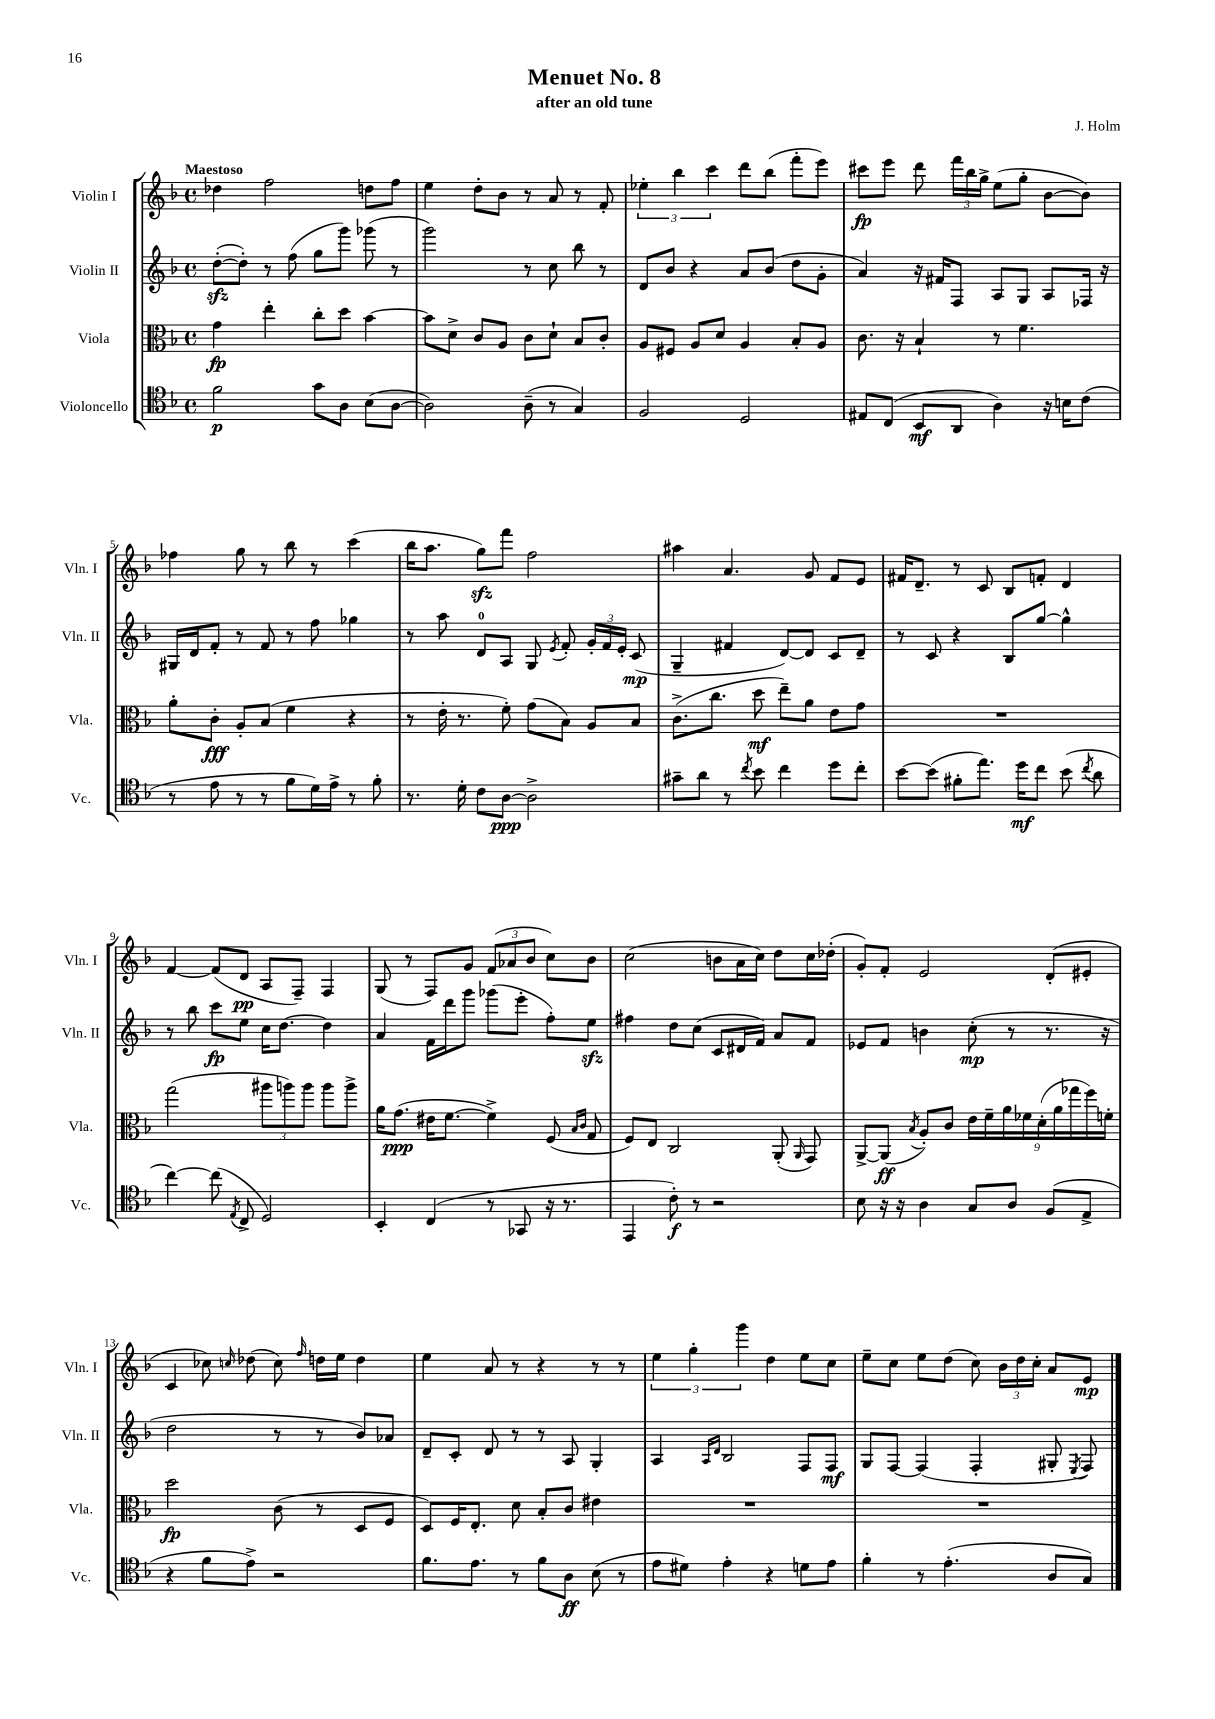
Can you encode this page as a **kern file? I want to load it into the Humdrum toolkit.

**kern	**dynam	**kern	**dynam	**kern	**dynam	**kern	**dynam
*part4	*part4	*part3	*part3	*part2	*part2	*part1	*part1
*staff4	*staff4	*staff3	*staff3	*staff2	*staff2	*staff1	*staff1
*I"Violoncello	*	*I"Viola	*	*I"Violin II	*	*I"Violin I	*
*I'Vc.	*	*I'Vla.	*	*I'Vln. II	*	*I'Vln. I	*
*clefC4	*	*clefC3	*	*clefG2	*	*clefG2	*
*k[b-]	*	*k[b-]	*	*k[b-]	*	*k[b-]	*
*M4/4	*	*M4/4	*	*M4/4	*	*M4/4	*
*met(c)	*	*met(c)	*	*met(c)	*	*met(c)	*
=1	=1	=1	=1	=1	=1	=1	=1
!	!	!	!	!	!	!LO:TX:a:B:t=Maestoso	!
2f\	p	4g\	fp	([8ddzz'\L	.	4dd-X\	.
.	.	.	.	8dd'\J])	.	.	.
.	.	4ee'\	.	8r	.	2ff\	.
.	.	.	.	(8ff\	.	.	.
8g\L	.	8cc'\L	.	8gg\L	.	.	.
8A\J	.	8dd\J	.	8ggg\J)	.	.	.
(8B-\L	.	[4b-\	.	(8ggg-X\	.	8ddn\L	.
[8A\J	.	.	.	8r	.	8ff\J	.
=2	=2	=2	=2	=2	=2	=2	=2
2A\])	.	8b-\L]	.	2ggg\)	.	4ee\	.
.	.	8d^\J	.	.	.	.	.
.	.	8c/L	.	.	.	8dd'\L	.
.	.	8A/J	.	.	.	8b-\J	.
(8A~\	.	8c\L	.	8r	.	8r	.
8r	.	8d`\J	.	8cc\	.	8a/	.
4G/)	.	8B-/L	.	8bb-\	.	8r	.
.	.	8c'/J	.	8r	.	8f'/	.
=3	=3	=3	=3	=3	=3	=3	=3
2F/	.	8A/L	.	8d/L	.	6ee-X'\	.
.	.	8F#X/J	.	8b-/J	.	.	.
.	.	.	.	.	.	6bb-\	.
.	.	8A/L	.	4r	.	.	.
.	.	.	.	.	.	6ccc\	.
.	.	8d/J	.	.	.	.	.
2D/	.	4A/	.	8a/L	.	8ddd\L	.
.	.	.	.	(8b-/J	.	(8bb-\J	.
.	.	8B-'/L	.	8dd\L	.	8fff'\L	.
.	.	8A/J	.	8g'\J	.	8eee\J)	.
=4	=4	=4	=4	=4	=4	=4	=4
8E#X/L	.	8.c\	.	4a/)	.	8ccc#X\L	fp
(8C/J	.	.	.	.	.	8eee\J	.
.	.	16r	.	.	.	.	.
8BB-/L	mf	4B-`/	.	16r	.	8ddd\	.
.	.	.	.	16f#X/KL	.	.	.
8AA/J	.	.	.	8F/J	.	24fff\LL	.
.	.	.	.	.	.	24bb-\	.
.	.	.	.	.	.	24gg^\JJ	.
4A\)	.	8r	.	8A/L	.	(8ee\L	.
.	.	4.f\	.	8G/J	.	8gg'\J	.
16r	.	.	.	8A/L	.	[8b-\L	.
16Bn\KL	.	.	.	.	.	.	.
(8c\J	.	.	.	16F-X/Jk	.	8b-\J])	.
.	.	.	.	16r	.	.	.
!!LO:LB:g=z
=5	=5	=5	=5	=5	=5	=5	=5
8r	.	8a'\L	.	16G#X/LL	.	4ff-X\	.
.	.	.	.	16d/J	.	.	.
8e\	.	8c'\J	fff	8f'/J	.	.	.
8r	.	8A'/L	.	8r	.	8gg\	.
8r	.	(8B-/J	.	8f/	.	8r	.
8f\L	.	4f\	.	8r	.	8bb-\	.
16d\L)	.	.	.	8ff\	.	8r	.
16e^\JJ	.	.	.	.	.	.	.
8r	.	4r	.	4gg-X\	.	(4ccc\	.
8f'\	.	.	.	.	.	.	.
=6	=6	=6	=6	=6	=6	=6	=6
8.r	.	8r	.	8r	.	16bb-\KL	.
.	.	.	.	.	.	8.aa\J	.
.	.	16e'\	.	8aa\	.	.	.
16d'\	.	8.r	.	.	.	.	.
8c\L	.	.	.	8d/L	.	8ggzz\L)	.
[8A\J	ppp	8f'\)	.	8A/J	.	8fff\J	.
2A^\]	.	(8g\L	.	8G/	.	2ff\	.
.	.	.	.	8qe/	.	.	.
.	.	8B-\J)	.	8f'/	.	.	.
.	.	8A/L	.	24g'/LL	.	.	.
.	.	.	.	24f/	.	.	.
.	.	.	.	24e'/JJ	.	.	.
.	.	8B-/J	.	(8c/	mp	.	.
=7	=7	=7	=7	=7	=7	=7	=7
8g#X~\L	.	(8.c^\L	.	4G~/	.	4aa#X\	.
8a\J	.	.	.	.	.	.	.
.	.	8.cc\J	.	.	.	.	.
8r	.	.	.	4f#X/	.	4.a/	.
8qcc/	.	.	.	.	.	.	.
8b-\	.	8dd\	mf	.	.	.	.
4cc\	.	8ee~\L)	.	[8d/L)	.	.	.
.	.	8a\J	.	8d/J]	.	8g/	.
8dd\L	.	8e\L	.	8c/L	.	8f/L	.
8cc'\J	.	8g\J	.	8d~/J	.	8e/J	.
=8	=8	=8	=8	=8	=8	=8	=8
[8b-\L	.	1r	.	8r	.	16f#X/KL	.
.	.	.	.	.	.	8.d~/J	.
(8b-\J]	.	.	.	8c/	.	.	.
8f#X'\L	.	.	.	4r	.	8r	.
8.ee\J)	.	.	.	.	.	8c/	.
.	.	.	.	8B-/L	.	8B-/L	.
16dd\KL	mf	.	.	.	.	.	.
8cc\J	.	.	.	[8gg/J	.	8fn'/J	.
(8b-\	.	.	.	4gg^^\]	.	4d/	.
8qcc/	.	.	.	.	.	.	.
8a\	.	.	.	.	.	.	.
!!LO:LB:g=z
=9	=9	=9	=9	=9	=9	=9	=9
[4cc\)	.	(2gg\	.	8r	.	[4f/	.
.	.	.	.	8bb-\	.	.	.
(8cc\]	.	.	.	8ccc\L	fp	(8f/L]	.
8qE/	.	.	.	.	.	.	.
8C^/	.	.	.	8ee\J	.	8d/J	pp
2D/)	.	12aa#X\L	.	16cc\KL	.	8A/L	.
.	.	.	.	[8.dd\J	.	.	.
.	.	12aan\)	.	.	.	.	.
.	.	.	.	.	.	8F~/J)	.
.	.	12aa\J	.	.	.	.	.
.	.	8aa\L	.	4dd\]	.	4F/	.
.	.	8aa^\J	.	.	.	.	.
=10	=10	=10	=10	=10	=10	=10	=10
4BB-'/	.	16a\KL	.	4a/	.	(8G/	.
.	.	(8.g\J	ppp	.	.	.	.
.	.	.	.	.	.	8r	.
(4C/	.	16e#X\KL	.	16f\LL	.	8F/L)	.
.	.	[8.f\J	.	16ddd\J	.	.	.
.	.	.	.	8ggg\J	.	8g/J	.
8r	.	4f^\])	.	(8ggg-X\L	.	(12f/L	.
.	.	.	.	.	.	12a-X/	.
8GG-X/	.	.	.	8eee'\J	.	.	.
.	.	.	.	.	.	12b-/J	.
16r	.	(8F/	.	8ff'\L)	.	8cc\L)	.
8.r	.	.	.	.	.	.	.
.	.	16qqB-/LL	.	.	.	.	.
.	.	16qqc/JJ	.	.	.	.	.
.	.	8G/	.	8eezz\J	.	8b-\J	.
=11	=11	=11	=11	=11	=11	=11	=11
4EE/	.	8F/L)	.	4ff#X\	.	(2cc\	.
.	.	8E/J	.	.	.	.	.
8c'\)	f	2C/	.	8dd\L	.	.	.
8r	.	.	.	(8cc\J	.	.	.
2r	.	.	.	8c/L	.	8bn\L	.
.	.	.	.	16d#X/L	.	16a\L	.
.	.	.	.	16f/JJ)	.	16cc\JJ)	.
.	.	(8AA'/	.	8a/L	.	8dd\L	.
.	.	16qqAA/	.	.	.	.	.
.	.	8GG/)	.	8f/J	.	16cc\L	.
.	.	.	.	.	.	(16dd-X'\JJ	.
=12	=12	=12	=12	=12	=12	=12	=12
8B-\	.	[8AA^/L	.	8e-X/L	.	8g'/L)	.
16r	.	(8AA/J]	ff	8f/J	.	8f'/J	.
16r	.	.	.	.	.	.	.
.	.	8qB-/	.	.	.	.	.
4A\	.	8A'/L)	.	4bn\	.	2e/	.
.	.	8c/J	.	.	.	.	.
8G/L	.	18e\LL	.	(8cc'\	mp	.	.
.	.	18f~\	.	.	.	.	.
.	.	18a\	.	.	.	.	.
8A/J	.	.	.	8r	.	.	.
.	.	18f-X\	.	.	.	.	.
.	.	(18d'\	.	.	.	.	.
(8F/L	.	.	.	8.r	.	(8d'/L	.
.	.	18a\	.	.	.	.	.
.	.	18gg-X\	.	.	.	.	.
8E^/J	.	.	.	.	.	8e#X'/J	.
.	.	18ff\)	.	.	.	.	.
.	.	.	.	16r	.	.	.
.	.	18fn'\JJ	.	.	.	.	.
!!LO:LB:g=z
=13	=13	=13	=13	=13	=13	=13	=13
4r	.	2dd\	fp	2dd\	.	4c/	.
8f\L	.	.	.	.	.	8cc-X\)	.
.	.	.	.	.	.	16qqccn/	.
8e^\J)	.	.	.	.	.	(8dd-X\	.
2r	.	(8c\	.	8r	.	8cc\)	.
.	.	.	.	.	.	16qqff/	.
.	.	8r	.	8r	.	16ddn\LL	.
.	.	.	.	.	.	16ee\JJ	.
.	.	8D/L	.	8b-/L)	.	4dd\	.
.	.	8F/J	.	8a-X/J	.	.	.
=14	=14	=14	=14	=14	=14	=14	=14
8.f\L	.	8D/L)	.	8d~/L	.	4ee\	.
.	.	16F/K	.	8c'/J	.	.	.
8.e\J	.	8.E'/J	.	.	.	.	.
.	.	.	.	8d/	.	8a/	.
8r	.	8d\	.	8r	.	8r	.
8f\L	.	8B-'/L	.	8r	.	4r	.
8A\J	ff	8c/J	.	8A/	.	.	.
(8B-\	.	4e#X\	.	4G'/	.	8r	.
8r	.	.	.	.	.	8r	.
=15	=15	=15	=15	=15	=15	=15	=15
8e\L	.	1r	.	4A/	.	6ee\	.
8d#X\J)	.	.	.	.	.	.	.
.	.	.	.	.	.	6gg'\	.
.	.	.	.	16qqA/LL	.	.	.
.	.	.	.	16qqd/JJ	.	.	.
4e'\	.	.	.	2B-/	.	.	.
.	.	.	.	.	.	6ggg\	.
4r	.	.	.	.	.	4dd\	.
8dn\L	.	.	.	8F/L	.	8ee\L	.
8e\J	.	.	.	8F/J	mf	8cc\J	.
=16	=16	=16	=16	=16	=16	=16	=16
4f'\	.	1r	.	8G/L	.	8ee~\L	.
.	.	.	.	[8F/J	.	8cc\J	.
8r	.	.	.	(4F/]	.	8ee\L	.
(4.e'\	.	.	.	.	.	(8dd\J	.
.	.	.	.	4F'/	.	8cc\)	.
.	.	.	.	.	.	24b-\LL	.
.	.	.	.	.	.	24dd\	.
.	.	.	.	.	.	24cc'\JJ	.
8A/L	.	.	.	8G#X'/	.	8a/L	.
.	.	.	.	8qE/	.	.	.
8G/J)	.	.	.	8F/)	.	8e/J	mp
==	==	==	==	==	==	==	==
*-	*-	*-	*-	*-	*-	*-	*-
